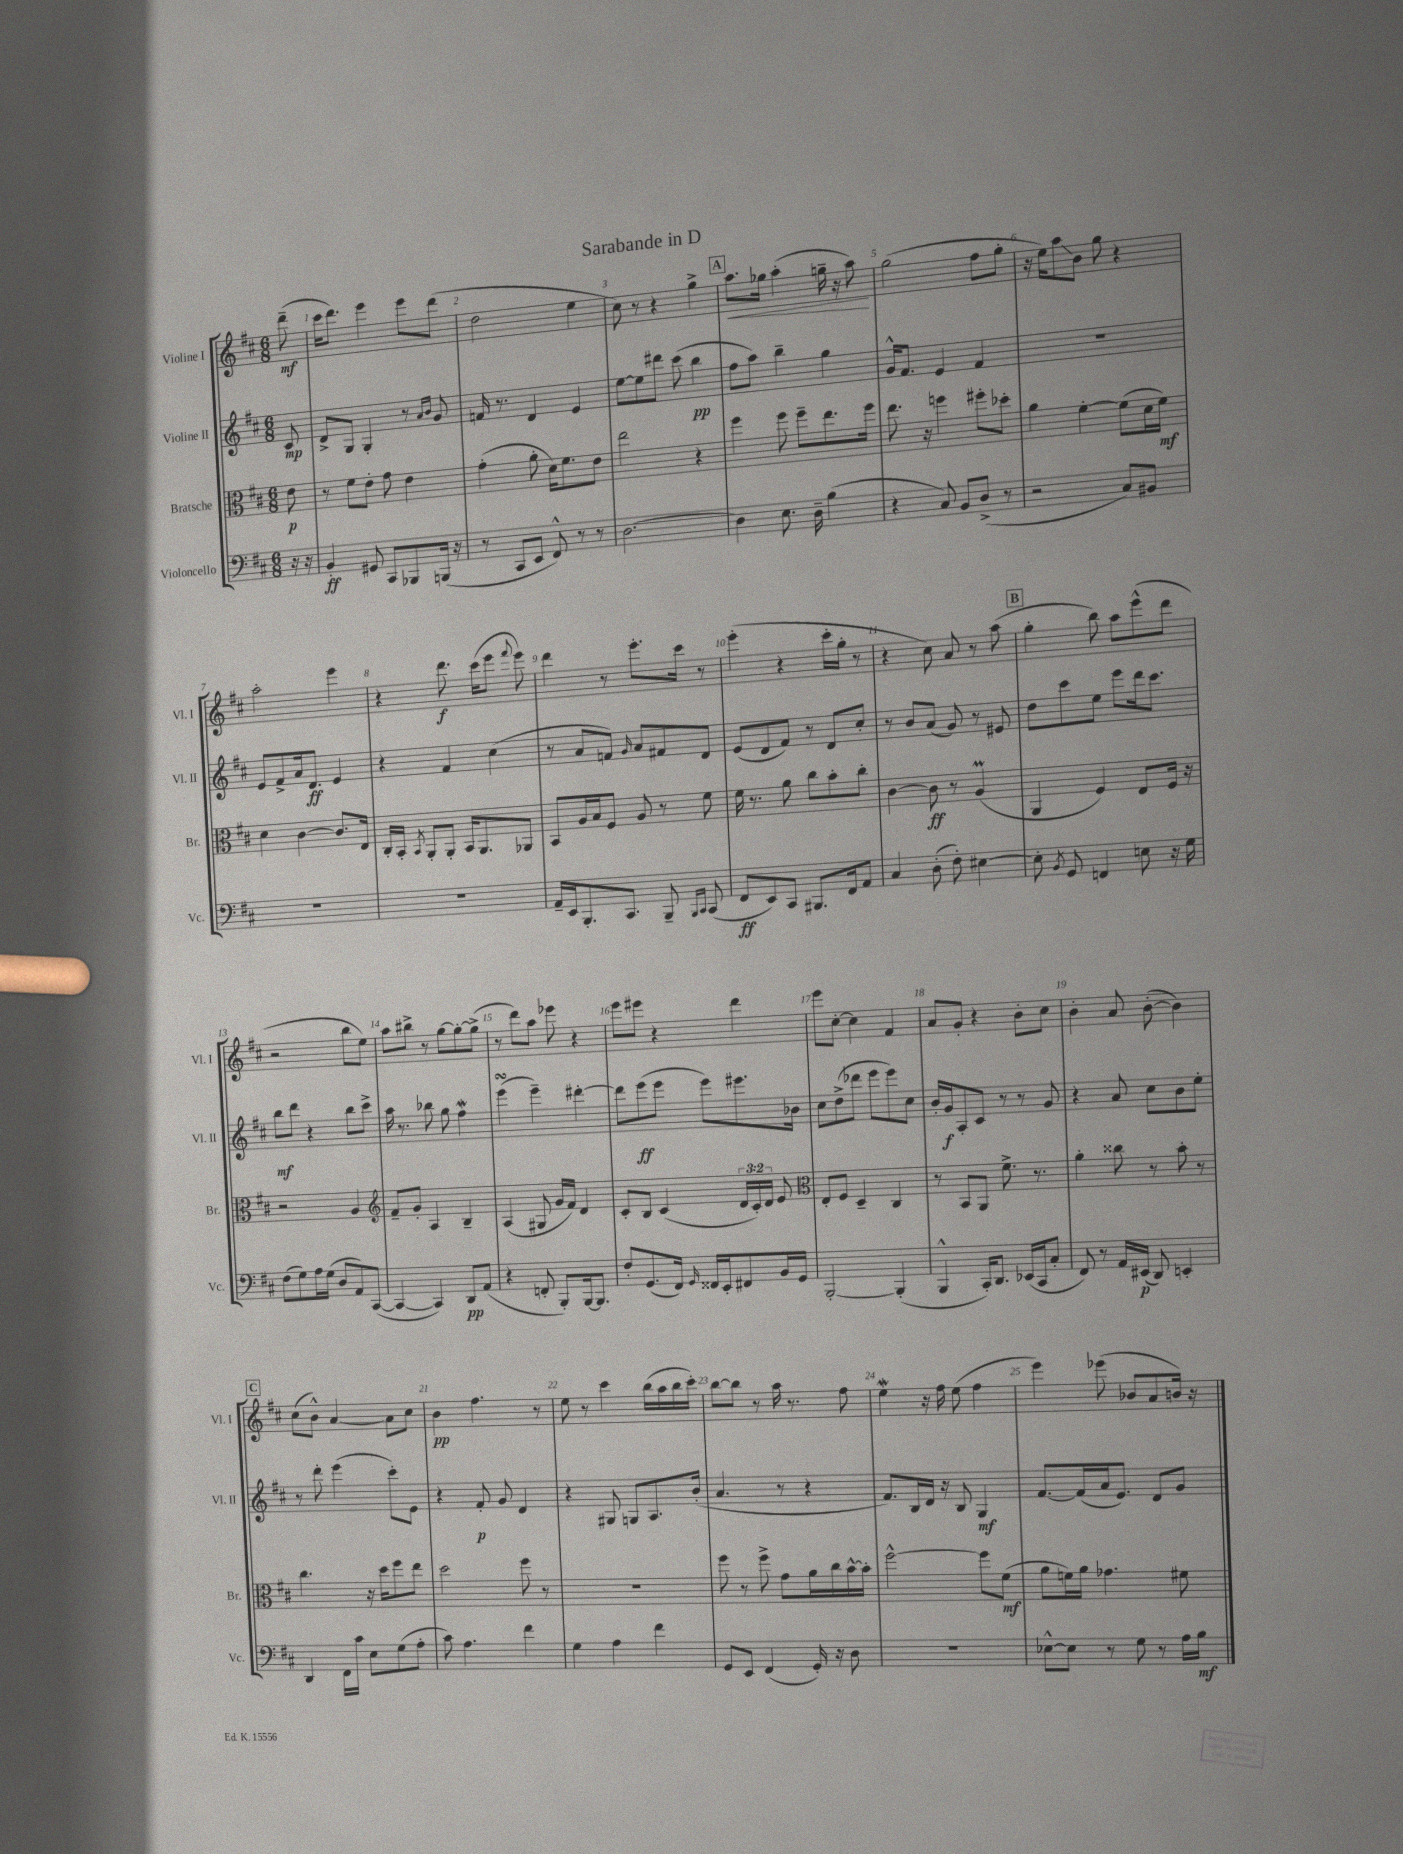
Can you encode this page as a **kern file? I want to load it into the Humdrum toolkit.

**kern	**kern	**kern	**kern
*staff4	*staff3	*staff2	*staff1
*clefF4	*clefC3	*clefG2	*clefG2
*k[f#c#]	*k[f#c#]	*k[f#c#]	*k[f#c#]
*M6/8	*M6/8	*M6/8	*M6/8
16r	8e	8c#	(8ddd~
16r	.	.	.
=	=	=	=
4BB'	8r	8d^	16ccc#
.	.	.	8.ddd)
.	8f#	8G	.
8GG#	8e'	4G'	4eee
8CC#	8g	.	.
8BBB-	4e	8r	8eee
.	.	16qqa	.
.	.	16qqb	.
(16BBB	.	8g	(8ddd
16r	.	.	.
=	=	=	=
8r	(4g'	16f	2dd
.	.	8.r	.
8CC#	.	.	.
8EE	8a'	4d	.
8FF#^^)	16d)	.	.
.	8.f#	.	.
8r	.	4e	4ee
8r	8e	.	.
=	=	=	=
[2.D	2ee	[8ee	8cc#)
.	.	8ee]	8r
.	.	8ddd#	4r
.	.	(8ccc#	.
.	4r	4bb	4gg^
=	=	=	=
4D]	4ff#	8ff#	8.aa
.	.	8aa)	.
.	.	.	16gg-
8.E	8ff#	4bb~	(4aa'
.	8ff#~	.	.
16D~	.	.	.
(4B	8.ee	4gg	16gg~
.	.	.	16r
.	.	.	8aa)
.	16ff#	.	.
=	=	=	=
4r	8.ee	16g^^	(2gg
.	.	8.f#	.
.	16r	.	.
8C#)	4ff	4e	.
8BB	.	.	.
(8D^	8ff#'	4f#	8ff#
8r	8dd-'	.	8gg'
=	=	=	=
2r	4a	2.r	16r
.	.	.	16ee)
.	.	.	8aa
.	[4f#'	.	8b
.	.	.	8gg
8C#)	(8f#]	.	4r
8BB#	16d	.	.
.	16f#)	.	.
=	=	=	=
2.r	4d	8e	2aa'
.	.	8f#^	.
.	[4c#	16a	.
.	.	8.d	.
.	8.c#]	4e	4eee
.	16E	.	.
=	=	=	=
2.r	16C#'	4r	4r
.	16BB'	.	.
.	8qBB	.	.
.	8AA'	.	.
.	8AA'	4f#	8.ddd
.	16BB	.	.
.	8.AA	.	(16ccc#
.	.	(4cc#	8eee
.	.	.	8qqfff#
.	8AA-	.	8eee)
=	=	=	=
16AA~	8BB	8r	4ddd
16EE	.	.	.
8.BBB'	16A	8a	.
.	16B	.	.
.	8F#	8f)	8r
8.CC#	.	.	.
.	.	16qqg	.
.	8A	8a	8.eee'
8BBB~	8r	8f#	.
.	.	.	16ccc#
16qqBBB	.	.	.
16qqCC#	.	.	.
(8CC#	8f#	8d	8r
=	=	=	=
8FF#	16f#	(8e	(4eee'
.	8.r	.	.
8EE)	.	8d	.
8CC#	8a	8f#)	4r
8.BBB#	8cc#	8r	.
.	8b'	8d	16ccc#'
16FF#	.	.	16gg'
8AA	8cc#'	8cc#'	8r
=	=	=	=
4C#	[4c#	8r	4r
.	.	8b	.
(8D'	8c#]	(8a	8cc#)
8F#')	8r	8g)	8a
[4E#	(4A	8r	8r
.	.	8e#	(8aa
=	=	=	=
8E#']	4AA	8dd	4gg'
8qBB	.	.	.
8GG	.	8ccc#	.
4FF	4F#)	8ee	8bb)
.	.	8eee	8aa
8E	8E	16ddd	(8eee^^
.	.	8.ccc#	.
16r	16F#	.	8ddd
16G	16r	.	.
=	=	=	=
(8F#	2r	8bb	2r
8G)	.	8ddd	.
16A	.	4r	.
(16G	.	.	.
8D	.	.	.
8AA)	4A	8bb	8bb
([8CC#	.	8ccc#^	8ee)
=	=	=	=
*	*clefG2	*	*
4CC#_	8f#~	16aa	8aa
.	.	8.r	.
.	8g'	.	8bb#^
4CC#])	4A	8bb-	8r
.	.	8gg	[8gg
8DD	4B~	4ff#	8gg'_
(8AA	.	.	(8gg^]
=	=	=	=
4r	(4A	(4eee	8r
.	.	.	8ddd)
8FF'	8G#	4eee~)	8aa
8BBB')	16g	.	8eee-
.	16f#)	.	.
[16BBB	4d	[4ddd#'	4r
8.BBB]	.	.	.
=	=	=	=
8F#'	8c#'	8ddd#]	8eee
(8.GG	8B	(8eee	8eee#
.	(4c#	8eee	4r
16FF#)	.	.	.
16qqGG	.	.	.
16FF##	.	8eee)	.
16EE'	.	.	.
8FF#	24d	8.eee#	4ddd
.	24c#')	.	.
.	24d	.	.
16BB	8e	.	.
16GG	.	16b-	.
=	=	=	=
*	*clefC3	*	*
[2BBB'	8E'	8cc#	8eee
.	8F#	(8dd^	[8cc#'
.	4D~	8ddd-	4cc#]
.	.	8eee	.
(4BBB']	4C#	8eee)	4f#
.	.	8cc#	.
=	=	=	=
4BBB^^	8r	16b'	8a
.	.	16g	.
.	8BB	8A'	8g'
16CC#')	8AA	8c#	4r
8.DD	.	.	.
.	8.f#^	8r	.
(16EE-	.	8r	8b'
16CC#	8.r	.	.
8C#'	.	8g	8cc#
=	=	=	=
8FF#)	4a'	4r	4b'
8r	.	.	.
16AA	8cc##	8a	8a
(16EE#	.	.	.
8DD)	8r	8cc#	([8b'
4EE'	8b'	8b	4b])
.	8r	8ee'	.
=	=	=	=
4DD	4.cc#	8r	(8cc#
.	.	8ddd'	8b^^)
16FF#	.	(4eee	[4a
16c#	.	.	.
8E	16r	.	.
.	16dd	.	.
(8G	8ff#	8ccc#')	8a]
8A'	8ee	8e	8cc#
=	=	=	=
8c#)	2dd	4r	4b
4.A	.	.	.
.	.	8f#'	4.ff#
.	.	8g	.
4f#	8ff#	4d	.
.	8r	.	8r
=	=	=	=
4G	2.r	4r	8ee
.	.	.	8r
4A	.	8G#	4ccc#
.	.	8G	.
4f#	.	8.A	(16bb
.	.	.	16aa
.	.	.	16bb
.	.	(16b'	16ccc#')
=	=	=	=
8GG	8ff#	4.a	[8bb
8EE	8r	.	8bb]
(4FF#	8ff#^	.	8r
.	8g	8r	16aa
.	.	.	8.r
16GG')	16a	4r	.
16r	16cc#	.	.
8D	[16b^^	.	8ff#
.	16b']	.	.
=	=	=	=
2.r	[2ff#^^	8.f#)	4ee
.	.	16B	.
.	.	16d	16r
.	.	16r	16ff#
.	.	8B	(8ee
.	8ff#]	4G	4ff#
.	(8f#	.	.
=	=	=	=
[8E-^^	8a	[8.f#	4eee)
8E-]	16f)	.	.
.	16a	(16f#]	.
8r	4.g-	16a	(8eee-
.	.	8.e)	.
8G	.	.	8b-
8r	.	8d	8a
16A	8f#	8g	16b)
16B	.	.	16r
==	==	==	==
*-	*-	*-	*-
